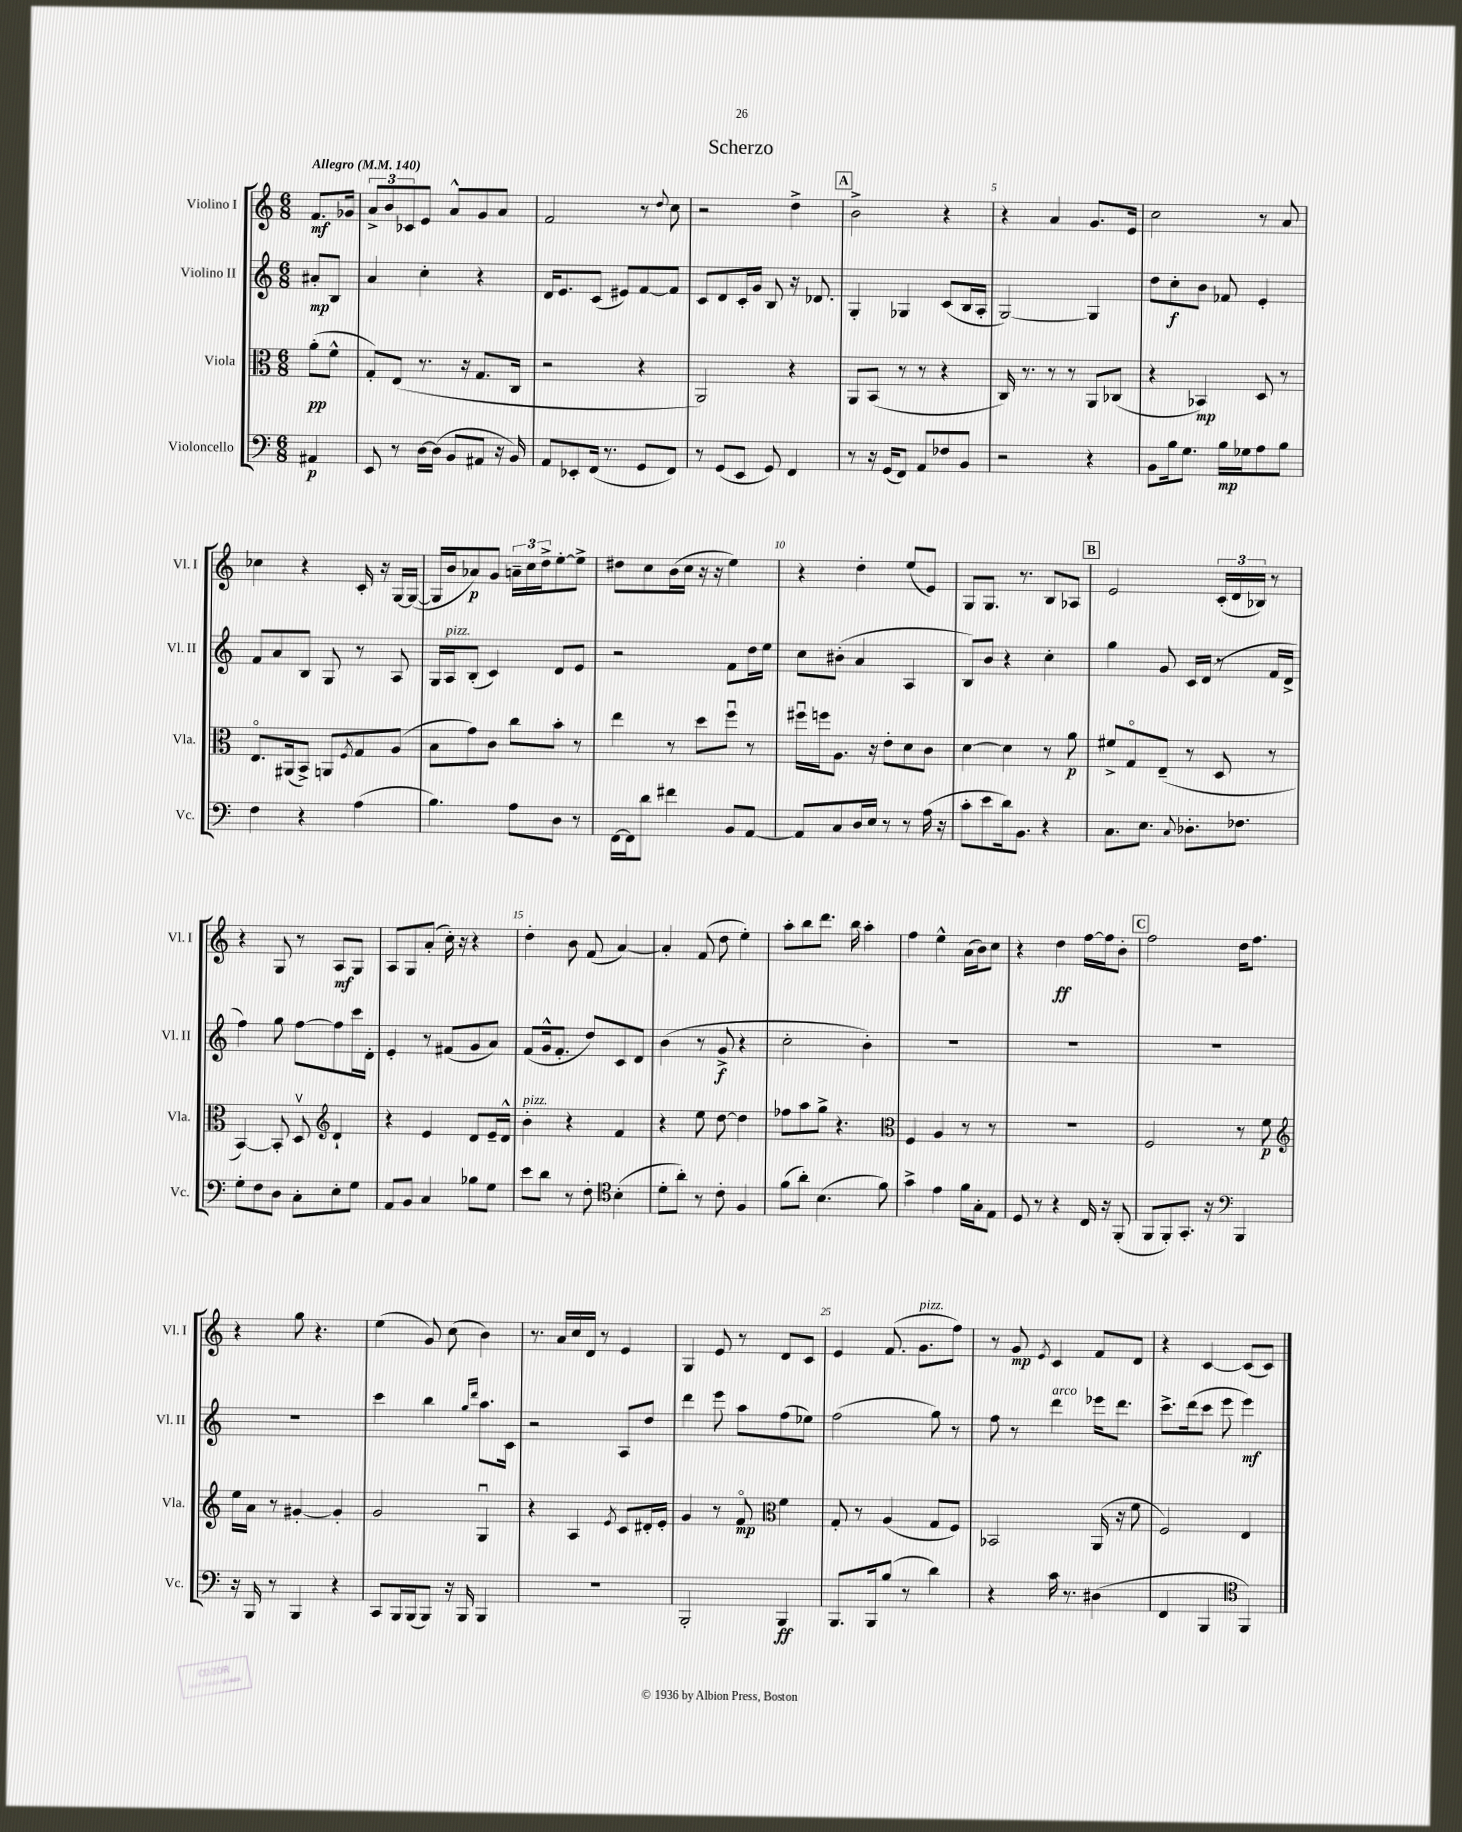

**kern	**dynam	**kern	**dynam	**kern	**dynam	**kern	**dynam
*part4	*part4	*part3	*part3	*part2	*part2	*part1	*part1
*staff4	*staff4	*staff3	*staff3	*staff2	*staff2	*staff1	*staff1
*I"Violoncello	*	*I"Viola	*	*I"Violino II	*	*I"Violino I	*
*I'Vc.	*	*I'Vla.	*	*I'Vl. II	*	*I'Vl. I	*
*clefF4	*	*clefC3	*	*clefG2	*	*clefG2	*
*k[]	*	*k[]	*	*k[]	*	*k[]	*
*M6/8	*	*M6/8	*	*M6/8	*	*M6/8	*
*MM140	*	*MM140	*	*MM140	*	*MM140	*
=	=	=	=	=	=	=	=
!	!	!	!	!	!	!LO:TX:a:B:t=Allegro	!
4AA#X/	p	(8a'\L	pp	8a#X'/L	mp	8.f/L	mf
.	.	8f^^\J	.	8B/J	.	.	.
.	.	.	.	.	.	16g-X/Jk	.
=1	=1	=1	=1	=1	=1	=1	=1
8EE/	.	8G'/L)	.	4a/	.	12a^/L	.
.	.	.	.	.	.	12b/	.
8r	.	(8E/J	.	.	.	.	.
.	.	.	.	.	.	12c-X/	.
[16D\LL	.	8.r	.	4cc'\	.	8e/J	.
(16D\JJ]	.	.	.	.	.	.	.
8BB/L	.	.	.	.	.	8a^^/L	.
.	.	16r	.	.	.	.	.
8AA#X/J	.	8.G/L	.	4r	.	8g/	.
16r	.	.	.	.	.	8a/J	.
16BB/)	.	16C/Jk	.	.	.	.	.
=2	=2	=2	=2	=2	=2	=2	=2
8AA/L	.	2r	.	16d/KL	.	2f/	.
.	.	.	.	8.e/	.	.	.
8EE-X'/	.	.	.	.	.	.	.
(16FF/Jk	.	.	.	(8c/J	.	.	.
8.r	.	.	.	.	.	.	.
.	.	.	.	8e#X/L)	.	.	.
8GG/L	.	4r	.	[8f/	.	8r	.
.	.	.	.	.	.	8qqdd/	.
8FF/J)	.	.	.	8f/J]	.	8cc\	.
=3	=3	=3	=3	=3	=3	=3	=3
8r	.	2AA/)	.	8c/L	.	2r	.
(8GG/L	.	.	.	8d/	.	.	.
8EE/J	.	.	.	16c'/L	.	.	.
.	.	.	.	16g/JJ	.	.	.
8GG/)	.	.	.	8B/	.	.	.
4FF/	.	4r	.	16r	.	4dd^\	.
.	.	.	.	8.d-X/	.	.	.
!!LO:REH:place=s1:t=A
=4	=4	=4	=4	=4	=4	=4	=4
8r	.	8AA/L	.	4G'/	.	2b^\	.
16r	.	(8BB/J	.	.	.	.	.
(16GG/KL	.	.	.	.	.	.	.
8FF/J)	.	8r	.	4G-X/	.	.	.
8AA/L	.	8r	.	.	.	.	.
8F-X/	.	4r	.	(8c/L	.	4r	.
8BB/J	.	.	.	16B/L	.	.	.
.	.	.	.	16A'/JJ	.	.	.
=5	=5	=5	=5	=5	=5	=5	=5
2r	.	16C/)	.	[2G/)	.	4r	.
.	.	8.r	.	.	.	.	.
.	.	8r	.	.	.	4a/	.
.	.	8r	.	.	.	.	.
4r	.	8AA/L	.	4G/]	.	8.g/L	.
.	.	(8C-X/J	.	.	.	.	.
.	.	.	.	.	.	16e/Jk	.
=6	=6	=6	=6	=6	=6	=6	=6
8BB\L	.	4r	.	8dd\L	.	2cc\	.
16B\k	.	.	.	8cc'\	f	.	.
8.G\J	.	.	.	.	.	.	.
.	.	4BB-X/)	mp	8b\J	.	.	.
16B\LL	mp	.	.	8f-X/	.	.	.
16G-X\J	.	.	.	.	.	.	.
8A\	.	8D/	.	4e'/	.	8r	.
8B\J	.	8r	.	.	.	8a/	.
!!LO:LB:g=z
=7	=7	=7	=7	=7	=7	=7	=7
4F\	.	8.E/L	.	8f/L	.	4cc-X\	.
.	.	.	.	8a/	.	.	.
.	.	(16AA#X/k	.	.	.	.	.
4r	.	8BB^/J)	.	8B/J	.	4r	.
.	.	8AAn/L	.	8G/	.	.	.
.	.	8qF/	.	.	.	.	.
(4A\	.	8G/	.	8r	.	16c'/	.
.	.	.	.	.	.	16r	.
.	.	(8A/J	.	8A/	.	[16G/LL	.
.	.	.	.	.	.	(16G/JJ_	.
=8	=8	=8	=8	=8	=8	=8	=8
4.B\)	.	8B\L	.	16G/LL	.	16G/LL]	.
!	!	!	!	!LO:TX:a:i:t=pizz.	!	!	!
.	.	.	.	16A/J	.	16b/J	.
.	.	8g\)	.	(8B'/J	.	8a-X/)	p
.	.	8c\J	.	4c/)	.	8g/J	.
8A\L	.	8cc\L	.	.	.	24an~\LL	.
.	.	.	.	.	.	24cc\	.
.	.	.	.	.	.	24dd^\J	.
8D\J	.	8b'\J	.	8d/L	.	[8ee'\	.
8r	.	8r	.	8e/J	.	8ee^\J]	.
=9	=9	=9	=9	=9	=9	=9	=9
[16FF\LL	.	4ee\	.	2r	.	8dd#X\L	.
16FF\J]	.	.	.	.	.	.	.
8d\J	.	.	.	.	.	8cc\	.
4f#X\	.	8r	.	.	.	(16b\L	.
.	.	.	.	.	.	16cc\JJ	.
.	.	8dd\L	.	.	.	16r	.
.	.	.	.	.	.	16r	.
8BB/L	.	8ffu\J	.	8f\L	.	4ee\)	.
[8AA/J	.	8r	.	16dd\L	.	.	.
.	.	.	.	16ee\JJ	.	.	.
=10	=10	=10	=10	=10	=10	=10	=10
8AA/L]	.	16ff#Xu\LL	.	8cc\L	.	4r	.
.	.	16ffn\J	.	.	.	.	.
8C/	.	8.A\J	.	(8b#X'\J	.	.	.
16D/L	.	.	.	4a/	.	4dd'\	.
16E/JJ	.	16r	.	.	.	.	.
8r	.	8e'\L	.	.	.	.	.
8r	.	8d\	.	4A/	.	(8ee/L	.
(16A\	.	8c\J	.	.	.	8e/J)	.
16r	.	.	.	.	.	.	.
=11	=11	=11	=11	=11	=11	=11	=11
8c'\L	.	[4d\	.	8B/L)	.	8G/L	.
8e\	.	.	.	8b/J	.	8.G/J	.
16d\k)	.	4d\]	.	4r	.	.	.
8.BB\J	.	.	.	.	.	8.r	.
4r	.	8r	.	4cc'\	.	8B/L	.
.	.	8a\	p	.	.	8A-X/J	.
!!LO:REH:place=s1:t=B
=12	=12	=12	=12	=12	=12	=12	=12
8.C\L	.	8f#X^/L	.	4gg\	.	2e/	.
.	.	8G/	.	.	.	.	.
8.E\J	.	.	.	.	.	.	.
.	.	(8E~/J	.	8g/	.	.	.
8qqC/	.	.	.	.	.	.	.
8.D-X'\L	.	8r	.	16c/LL	.	.	.
.	.	.	.	(16d/JJ	.	.	.
.	.	8D/	.	8r	.	(24c'/LL	.
.	.	.	.	.	.	24d/	.
8.F-X\J	.	.	.	.	.	.	.
.	.	.	.	.	.	24B-X/JJ)	.
.	.	8r	.	16f/LL	.	8r	.
.	.	.	.	16d^/JJ	.	.	.
!!LO:LB:g=z
=13	=13	=13	=13	=13	=13	=13	=13
8G'\L	.	[4BB/)	.	4ff\)	.	4r	.
8F\	.	.	.	.	.	.	.
8D\J	.	8BB'/]	.	8gg\	.	8G/	.
8C'\L	.	8Dv/	.	[8ff\L	.	8r	.
*	*	*clefG2	*	*	*	*	*
8E'\	.	4d`/	.	8ff\]	.	8A/L	mf
8G\J	.	.	.	16ccc\L	.	8G/J	.
.	.	.	.	16d'\JJ	.	.	.
=14	=14	=14	=14	=14	=14	=14	=14
8AA/L	.	4r	.	4e'/	.	8A/L	.
8BB/J	.	.	.	.	.	8G/	.
4C/	.	4e/	.	8r	.	(8a'/J	.
.	.	.	.	(8f#X/L	.	16cc'\)	.
.	.	.	.	.	.	16r	.
8B-X\L	.	8d/L	.	8g/	.	4r	.
8G\J	.	16e~/L	.	8a/J)	.	.	.
.	.	16d^^/JJ	.	.	.	.	.
=15	=15	=15	=15	=15	=15	=15	=15
!	!	!LO:TX:a:i:t=pizz.	!	!	!	!	!
8e\L	.	4b'\	.	(8f/L	.	4dd'\	.
8d\J	.	.	.	16g^^/k	.	.	.
.	.	.	.	8.f'/J	.	.	.
8r	.	4r	.	.	.	8b\	.
8F'\	.	.	.	8dd/L)	.	(8f/	.
*clefC4	*	*	*	*	*	*	*
(4B'\	.	4f/	.	8c/	.	[4a/)	.
.	.	.	.	8d/J	.	.	.
=16	=16	=16	=16	=16	=16	=16	=16
8d'\L	.	4r	.	(4b\	.	4a'/]	.
8a'\J)	.	.	.	.	.	.	.
8r	.	8ee\	.	8r	.	(8f/	.
8c'\	.	[8dd\	.	8g^/	f	8dd\	.
4F/	.	4dd\]	.	4r	.	4ee'\)	.
=17	=17	=17	=17	=17	=17	=17	=17
(8f\L	.	8ff-X\L	.	2cc'\	.	8aa'\L	.
8a'\J)	.	8aa\	.	.	.	8bb\	.
(4.B\	.	8gg^\J	.	.	.	8.ddd\J	.
.	.	4.r	.	.	.	.	.
.	.	.	.	.	.	16bb\	.
.	.	.	.	4b'\)	.	4aa'\	.
8f\)	.	.	.	.	.	.	.
=18	=18	=18	=18	=18	=18	=18	=18
*	*	*clefC3	*	*	*	*	*
4g^\	.	4F/	.	2.r	.	4ff\	.
4e\	.	4A/	.	.	.	4ee^^\	.
16f\LL	.	8r	.	.	.	(16a\LL	.
16G'\J	.	.	.	.	.	16b\J)	.
8E\J	.	8r	.	.	.	8cc\J	.
=19	=19	=19	=19	=19	=19	=19	=19
8D/	.	2.r	.	2.r	.	4r	.
8r	.	.	.	.	.	.	.
4r	.	.	.	.	.	4dd\	ff
16C/	.	.	.	.	.	[16ff\LL	.
16r	.	.	.	.	.	16ff\J]	.
(8FF'/	.	.	.	.	.	8b'\J	.
!!LO:REH:place=s1:t=C
=20	=20	=20	=20	=20	=20	=20	=20
8FF/L	.	2F/	.	2.r	.	2ff\	.
8FF'/)	.	.	.	.	.	.	.
8.GG'/J	.	.	.	.	.	.	.
16r	.	.	.	.	.	.	.
*clefF4	*	*	*	*	*	*	*
4BBB/	.	8r	.	.	.	16dd\KL	.
.	.	.	.	.	.	8.ff\J	.
.	.	8f\	p	.	.	.	.
!!LO:LB:g=z
=21	=21	=21	=21	=21	=21	=21	=21
*	*	*clefG2	*	*	*	*	*
16r	.	16ee\LL	.	2.r	.	4r	.
16BBB/	.	16a\JJ	.	.	.	.	.
8r	.	8r	.	.	.	.	.
4BBB/	.	[4g#X'/	.	.	.	8gg\	.
.	.	.	.	.	.	4.r	.
4r	.	4g#'/]	.	.	.	.	.
=22	=22	=22	=22	=22	=22	=22	=22
8CC/L	.	2g/	.	4ccc\	.	(4ee\	.
16BBB/L	.	.	.	.	.	.	.
(16BBB/J	.	.	.	.	.	.	.
8BBB/J)	.	.	.	4bb\	.	8g/)	.
16r	.	.	.	.	.	(8cc\	.
16BBB/	.	.	.	.	.	.	.
.	.	.	.	16qqgg/LL	.	.	.
.	.	.	.	16qqddd/JJ	.	.	.
4BBB/	.	4Gu/	.	8.aa\L	.	4b\)	.
.	.	.	.	16c\Jk	.	.	.
=23	=23	=23	=23	=23	=23	=23	=23
2.r	.	4r	.	2r	.	8.r	.
.	.	.	.	.	.	16a/LL	.
.	.	4A/	.	.	.	16cc/	.
.	.	.	.	.	.	16d/JJ	.
.	.	.	.	.	.	8r	.
.	.	8qe/	.	.	.	.	.
.	.	8c/L	.	8A/L	.	4e/	.
.	.	16d#X'/L	.	8dd/J	.	.	.
.	.	16e'/JJ	.	.	.	.	.
=24	=24	=24	=24	=24	=24	=24	=24
2BBB'/	.	4g/	.	4ddd\	.	4G/	.
.	.	8r	.	8eee\	.	8e/	.
.	.	8f/	mp	8aa\L	.	8r	.
*	*	*clefC3	*	*	*	*	*
4BBB/	ff	4f\	.	(8ff\	.	8d/L	.
.	.	.	.	8ee-X\J)	.	8c/J	.
=25	=25	=25	=25	=25	=25	=25	=25
8.BBB/L	.	8G'/	.	(2ff\	.	4e/	.
.	.	8r	.	.	.	.	.
16BBB/k	.	.	.	.	.	.	.
(8B/J	.	(4A/	.	.	.	(8.f/	.
8r	.	.	.	.	.	.	.
!	!	!	!	!	!	!LO:TX:a:i:t=pizz.	!
.	.	.	.	.	.	8.g\L	.
4d\)	.	8G/L	.	8gg\)	.	.	.
.	.	8F/J)	.	8r	.	8ff\J)	.
=26	=26	=26	=26	=26	=26	=26	=26
4r	.	2BB-X/	.	8ff\	.	8r	.
.	.	.	.	8r	.	8g/	mp
.	.	.	.	.	.	8qe/	.
!	!	!	!	!LO:TX:a:i:t=arco	!	!	!
16c\	.	.	.	4ddd\	.	4c/	.
8.r	.	.	.	.	.	.	.
(4D#X\	.	(16AA/	.	16eee-X\KL	.	8f/L	.
.	.	16r	.	8.ddd\J	.	.	.
.	.	8f\	.	.	.	8d/J	.
=27	=27	=27	=27	=27	=27	=27	=27
4FF/	.	2F/)	.	8.ccc^\L	.	4r	.
.	.	.	.	(16ddd\k	.	.	.
4BBB/	.	.	.	8ccc\J	.	[4c/	.
.	.	.	.	8eee\	.	.	.
*clefC4	*	*	*	*	*	*	*
4FF/)	.	4E/	.	4eee\)	mf	(8c/L]	.
.	.	.	.	.	.	8c/J)	.
==	==	==	==	==	==	==	==
*-	*-	*-	*-	*-	*-	*-	*-
